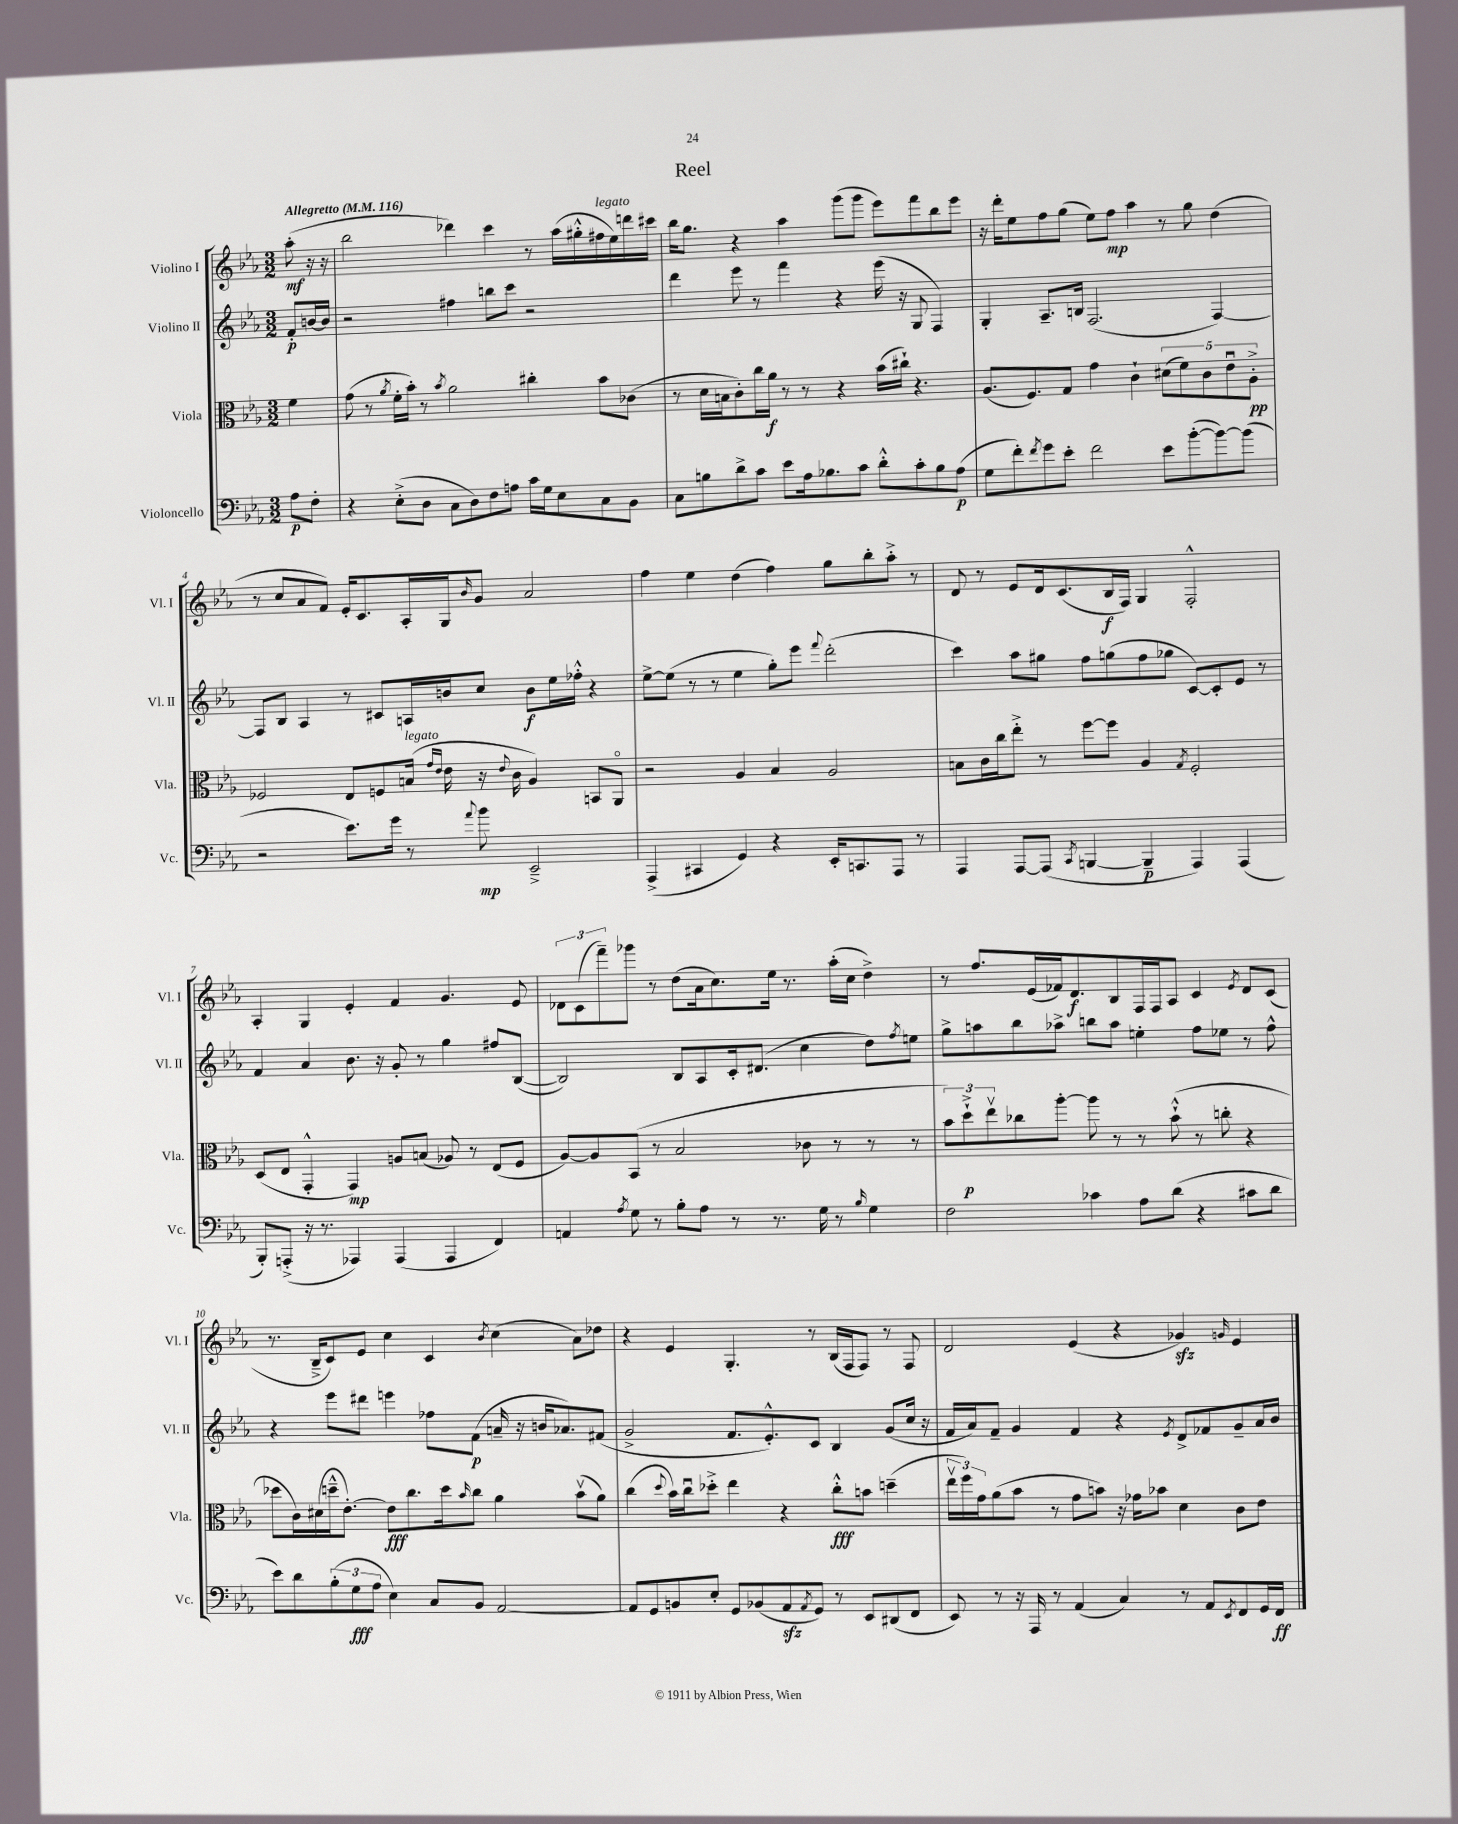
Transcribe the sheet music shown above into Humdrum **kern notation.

**kern	**kern	**kern	**kern
*staff4	*staff3	*staff2	*staff1
*clefF4	*clefC3	*clefG2	*clefG2
*k[b-e-a-]	*k[b-e-a-]	*k[b-e-a-]	*k[b-e-a-]
*M3/2	*M3/2	*M3/2	*M3/2
*MM116	*MM116	*MM116	*MM116
8A-	4f	8f'	(8aa-'
8F'	.	[16b	16r
.	.	16b]	16r
=	=	=	=
4r	(8g	2r	2bb-
.	8r	.	.
.	8qa-	.	.
(8E-'^	16f'	.	.
.	16b-')	.	.
8D	8r	.	.
.	8qb-	.	.
8C	2a-	4ff#	4ddd-)
8D)	.	.	.
8F	.	8bb	4ccc
8A	.	8ccc	.
16c	4cc#'	2r	8r
16G	.	.	.
8E-	.	.	(16aa-
.	.	.	16gg#'^^
8C	8b-	.	16ff#
.	.	.	16ee-)
8BB-	(8c-	.	16ddd
.	.	.	16ccc#
=	=	=	=
8C	8r	4ddd	16bb-
.	.	.	8.gg
8B	16d	.	.
.	16B	.	.
8d^	8c')	8eee-	4r
8c	16cc	8r	.
.	16a-	.	.
8e-	8r	4fff	4aa-
16A-	8r	.	.
8.B-	.	.	.
.	4r	4r	(8ggg
8c	.	.	8ggg
8d'^^	(16b-	(16eee-	8eee-)
.	16cc#`)	16r	.
8c'	4.r	8G	8fff
8B-	.	4F)	8bb-
(8A-	.	.	8eee-
=	=	=	=
8G	(8.A-	4G'	16r
.	.	.	16ddd'
8f')	.	.	8ee-
.	8.F)	.	.
8qf	.	.	.
8g	.	8.A-~	8ff
8e-'	8G	.	(8gg
.	.	16B	.
2f	4g	(2.F	8ee-)
.	.	.	8ff
.	4c`	.	4aa-
8e-	(10d#	.	8r
.	10f)	.	.
([8b-'	.	.	8gg
.	10c	.	.
8b-_)	.	[4F)	(4dd
.	10e-u	.	.
(8b-]	.	.	.
.	10A-'^	.	.
=	=	=	=
2r	2F-	8F]	8r
.	.	8B-	8cc
.	.	4A-	8a-
.	.	.	8f)
8.e-)	8E-	8r	16e-'
.	.	.	8.c
.	8F	8c#	.
16g	.	.	.
8r	(16B	16A	16A-'
.	16qqg	.	.
.	16qqe-	.	.
.	16e-	16b	16G
8qqa-	.	.	16qqb-
8b-	16r	8cc	8g
.	8qqe-	.	.
.	16c	.	.
2EE-~^	4A-)	8b	2a-
.	.	16ee-	.
.	.	16ff-'^^	.
.	8BB	4r	.
.	8AA-o	.	.
=	=	=	=
(4AAA-^	2r	[8ee-^	4ff
.	.	(8ee-]	.
4CC#	.	8r	4ee-
.	.	8r	.
4GG)	4A-	4ee-	(4dd
4r	4B-	8gg')	4ff)
.	.	8eee-	.
.	.	8qqfff	.
16EE-'	2A-	(2ddd'	8gg
8.CC	.	.	.
.	.	.	8bb-'
8AAA-	.	.	8aa-'^
8r	.	.	8r
=	=	=	=
4AAA-	8B	4ccc)	8d
.	16c	.	8r
.	16cc	.	.
[8AAA-	8ee-'^	8aa-	8e-
(8AAA-]	8r	8gg#	16d
.	.	.	(8.c
8qCC	.	.	.
[4BBB	[8ff	8ff	.
.	8ff]	(8gg	16B-
.	.	.	16F)
4BBB~]	4A-	8ff	4G
.	.	8gg-	.
.	8qG	.	.
4AAA-)	2F'	[8c)	2F'^^
.	.	8c']	.
(4AAA-	.	8e-	.
.	.	8r	.
=	=	=	=
8BBB-')	(8D	4f	4A-'
(8AAA'^	8E-	.	.
16r	4GG'^^	4a-	4G
8.r	.	.	.
4AAA-)	4GG)	8.b-	4e-'
.	.	16r	.
(4AAA-	8A	8g'	4f
.	(8B	8r	.
4AAA-	8A-)	4gg	4.g
.	8r	.	.
4FF)	(8E-	8ff#	.
.	8F	([8B-	8e-
=	=	=	=
4AA	[8A-)	2B-])	12d-
.	.	.	(12c
.	8A-]	.	.
.	.	.	12fff~)
8qA-	.	.	.
8G	(8BB-	.	8ggg-
8r	8r	.	8r
8B-'	2B-	8B-	(8dd
8A-	.	8A-	16a-
.	.	.	8.cc)
8r	.	16c'	.
.	.	(8.d#	.
8.r	.	.	16ee-
.	.	.	8.r
.	8c-	4cc	.
16G	.	.	.
8r	8r	.	(16aa-'
.	.	.	16cc
16qqB-	.	.	.
4G	8r	8dd)	4dd^)
.	.	8qff	.
.	8r	8ee	.
=	=	=	=
2F	12b-)	8gg^	8r
.	12dd`^	.	.
.	.	8aa	8.ff
.	12ee-v	.	.
.	8cc-	8bb-	.
.	.	.	(16e-
.	[8aa-'	8aa-^	16f-)
.	.	.	8.d
4c-	8aa-]	8bb	.
.	8r	8aa-	8B-
8A-	8r	4ee'	16F
.	.	.	16F
(8d	(8b-`^^	.	8A-
4r	8r	8ff	4c
.	8cc'	8ee-	.
.	.	.	8qe-
8c#	4r	8r	8d
8d	.	8ff^^	(8c
=	=	=	=
8e-)	8dd-	4r	8.r
8d	16c)	.	.
.	(16d#	.	16B-~^
(12B-'	16dd~^^	8eee-	8c)
.	[8.e-')	.	.
12G	.	.	.
.	.	8ddd#	8e-
12A-	.	.	.
4E-)	8e-]	4eee	4cc
.	8.cc	.	.
8C	.	8ff-	4c
.	16dd	.	.
.	16qqb-	.	.
8BB-	8cc	(8f	.
.	.	.	8qb-
[2AA-	4a-	16a~	(4cc
.	.	16r	.
.	.	16b	.
.	.	8.a-)	.
.	(8b-v	.	8a-)
.	8a-)	(8f#	8dd-
=	=	=	=
8AA-]	(4cc	2g^	4r
8GG	.	.	.
.	8qqdd	.	.
8BB	16b-)	.	4e-
.	16ccu	.	.
8E-'	8dd-'^	.	.
8GG	4ee-	8.f	4.G'
(8BB-	.	.	.
.	.	8.e-'^^)	.
8AA-	4r	.	.
8qAA-	.	.	.
8GG)	.	8c	8r
8r	8cc'^^	4B-	(16B-
.	.	.	16F
8EE-	8b	.	8F)
(8DD#	(4dd~	(8g	8r
8FF	.	16cc	8F
.	.	16r	.
=	=	=	=
8EE-)	24ee-v	16f	2d
.	24ff)	.	.
.	.	16a-)	.
.	24g	.	.
8r	(8a-	8f~	.
16r	8b-	4g	.
16AAA-	.	.	.
8r	8r	.	.
(4AA-	8g	4f	(4e-
.	8b)	.	.
4C)	16r	4r	4r
.	16g-	.	.
.	8b-	.	.
.	.	8qe-	.
8r	4d	8d^	4g-)
8AA-	.	8f-	.
8qEE-	.	.	16qqg
8FF	8c	8g~	4e-
16GG	8e-	16a-	.
16FF	.	16b-	.
==	==	==	==
*-	*-	*-	*-
